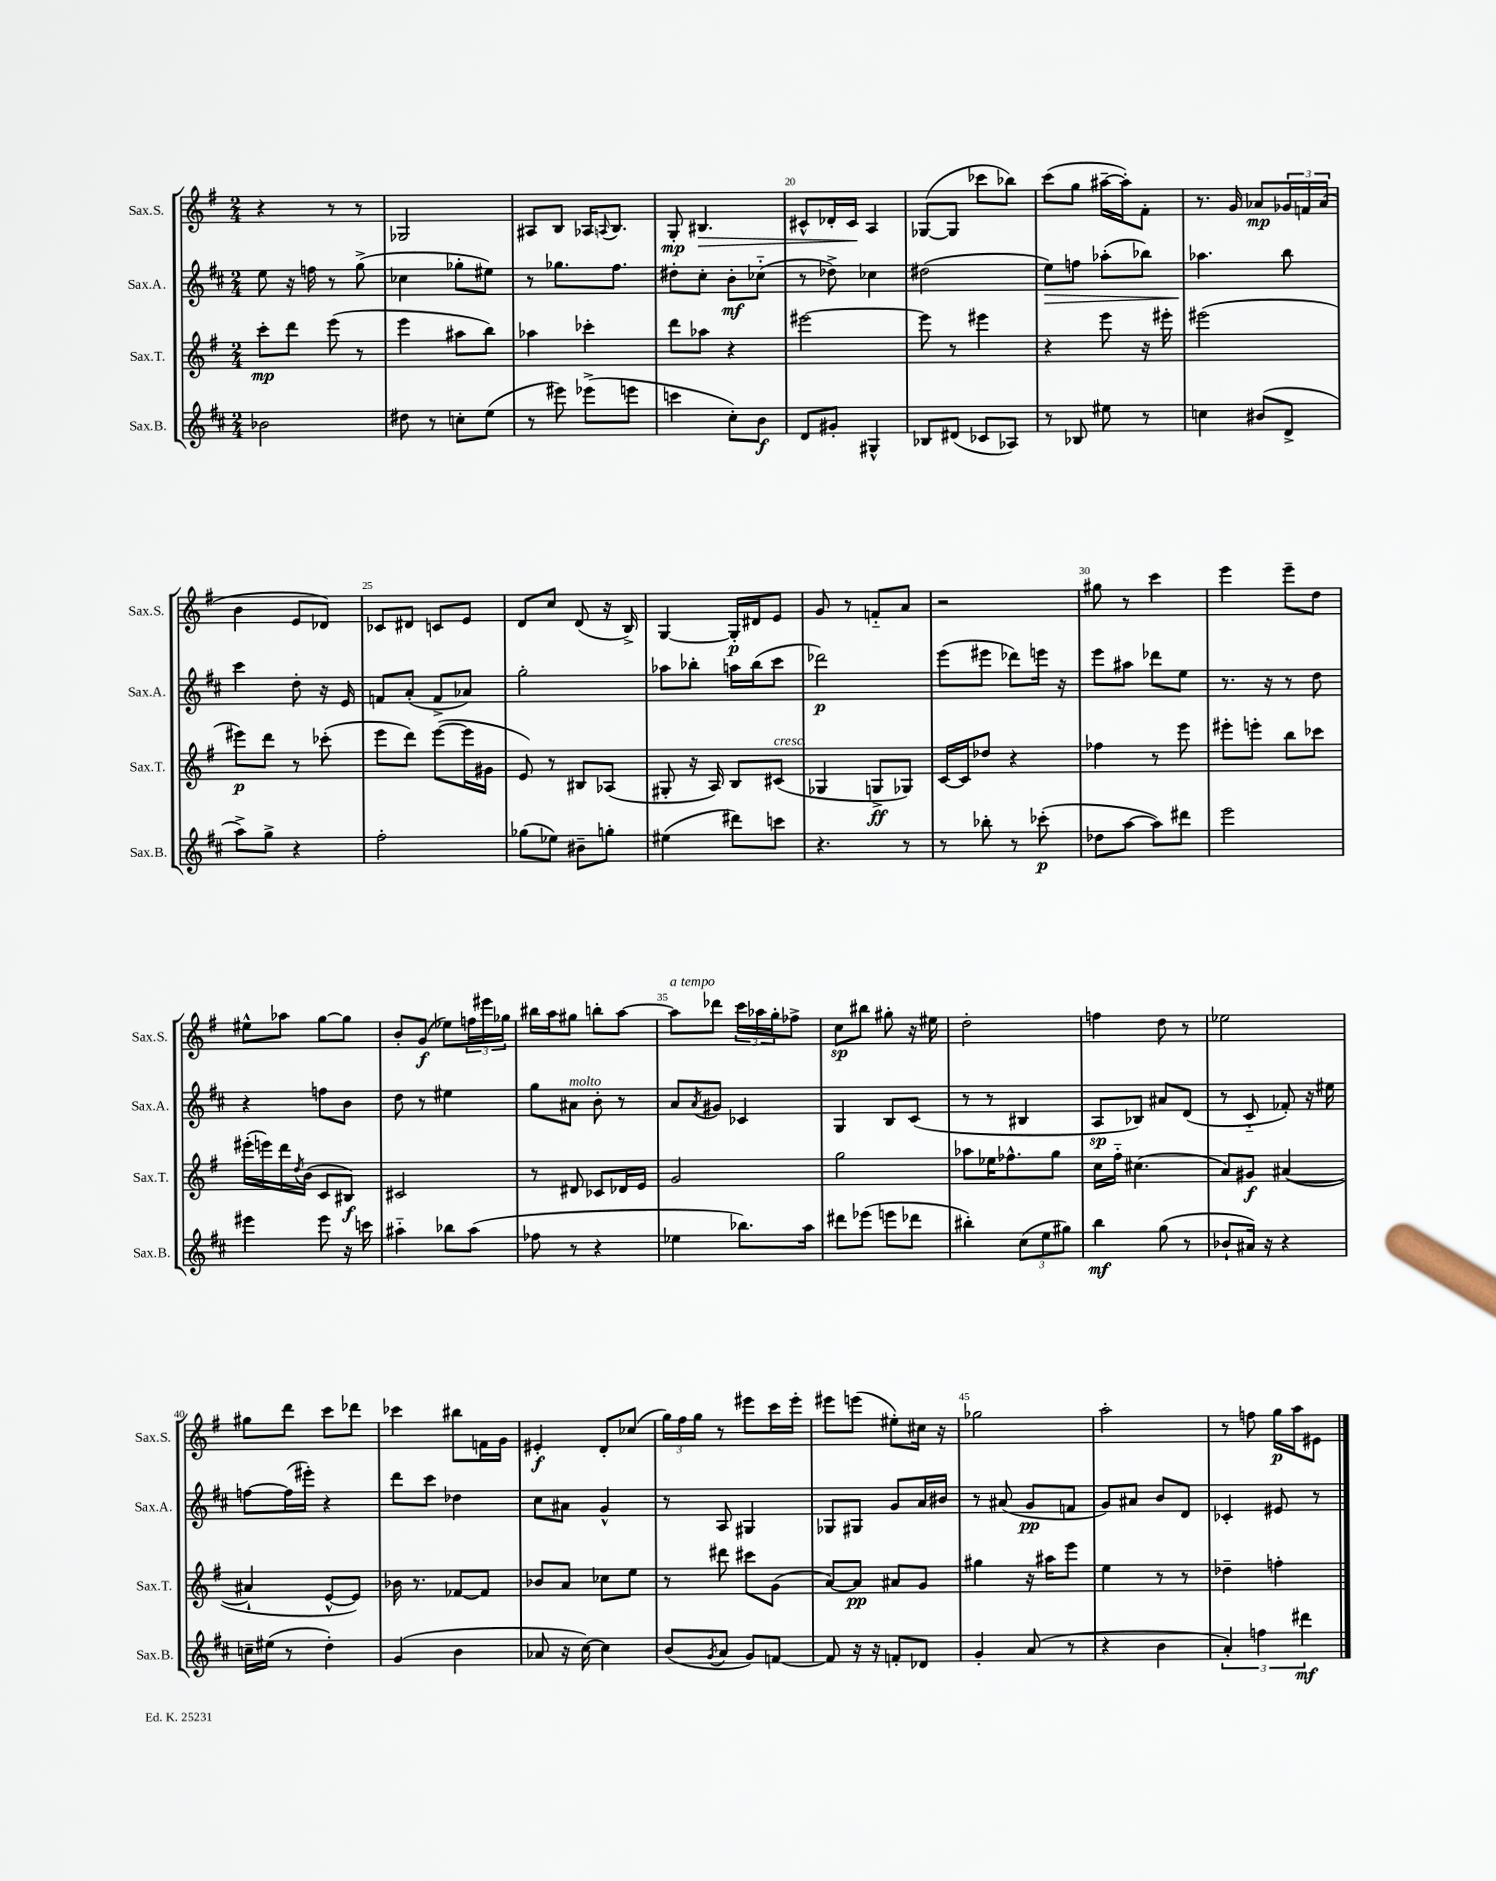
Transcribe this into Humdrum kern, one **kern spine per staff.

**kern	**kern	**kern	**kern
*staff4	*staff3	*staff2	*staff1
*clefG2	*clefG2	*clefG2	*clefG2
*k[f#c#]	*k[f#]	*k[f#c#]	*k[f#]
*M2/4	*M2/4	*M2/4	*M2/4
2b-	8ccc'	8ee	4r
.	8ddd	16r	.
.	.	16ff	.
.	(8eee	8r	8r
.	8r	(8gg^	8r
=	=	=	=
8dd#	4eee	4cc-	2G-
8r	.	.	.
8cc'	8aa#	8gg-'	.
(8ee	8bb)	8ee#)	.
=	=	=	=
8r	4aa-	8r	8A#
8eee#)	.	8.gg-	8B
(8eee-^	4ccc-'	.	16A-
.	.	.	8qqA
.	.	8.ff#	8.B
8eee	.	.	.
=	=	=	=
4ccc	8ddd	8dd#'	8G'
.	8aa-	8cc#'	4.B#
8cc#')	4r	8b'	.
8b	.	(8cc-'~	.
=	=	=	=
8d	[2eee#	8r	8c#^^
8g#'	.	8dd-^)	16d-'
.	.	.	16c#
4G#^^	.	4cc-	4A
=	=	=	=
8B-	8eee#]	(2dd#	([8G-
(8d#	8r	.	8G-]
8c-	4eee#	.	8ccc-
8A-)	.	.	8bb-)
=	=	=	=
8r	4r	8ee)	(8ccc
8B-	.	8ff	8gg
8ee#	8eee	(8aa-'	[16aa#~
.	.	.	16aa#'])
8r	16r	8bb-)	8f#'
.	16eee#'	.	.
=	=	=	=
4cc	(2eee#	4.aa-	8.r
.	.	.	16g
(8b#	.	.	8a-
8d^	.	8bb	24g-
.	.	.	24f
.	.	.	(24a-
=	=	=	=
8aa^)	8eee#)	4ccc#	4b
8gg^	8ddd	.	.
4r	8r	8dd'	8e
.	(8ccc-'	16r	8d-)
.	.	16e	.
=	=	=	=
2ff#'	8eee	8f	8c-
.	8ddd)	(8a'	8d#
.	([8eee	8f^	8c
.	16eee]	8a-)	8e
.	16g#	.	.
=	=	=	=
(8gg-	8e)	2gg'	8d
8ee-)	8r	.	8cc
8b#~	8B#	.	(8d
8gg'	(8A-	.	16r
.	.	.	16B^)
=	=	=	=
(4ee#	8G#'	8aa-	[4G
.	16r	8bb-'	.
.	16A)	.	.
8ddd#)	8B	16aa	16G']
.	.	(16bb-	16d#
8ccc	(8c#	8ccc#	8e
=	=	=	=
4.r	4G-	2ddd-)	8g
.	.	.	8r
.	8G^	.	8f'~
8r	8G-)	.	8a
=	=	=	=
8r	[16c	(8eee	2r
.	16c]	.	.
8bb-'	8dd-	8eee#	.
8r	4r	8ddd-)	.
(8ccc-'	.	16eee	.
.	.	16r	.
=	=	=	=
8dd-	4ff-	8eee	8gg#
[8aa	.	8aa#	8r
8aa])	8r	8ddd-	4ccc
8ddd#	8eee	8ee	.
=	=	=	=
2eee	8eee#'	8.r	4eee
.	8eee'	.	.
.	.	16r	.
.	8bb	8r	8eee~
.	8ccc-	8dd	8dd
=	=	=	=
4eee#	(16eee#'	4r	8ee#^^
.	16eee)	.	.
.	16ddd	.	8aa-
.	8qdd	.	.
.	(16b	.	.
8eee#	8c	8ff	[8gg
16r	8B#)	8b	8gg]
16ccc	.	.	.
=	=	=	=
4aa#'~	2c#	8dd	8b'
.	.	8r	(8g
8bb-	.	4ee#	8ee-)
(8aa#	.	.	24ff
.	.	.	24eee#
.	.	.	24gg-
=	=	=	=
8ff-	8r	8gg	16bb#
.	.	.	16aa
8r	8d#	8a#	8gg#
4r	8c-	8b'	8bb'
.	16d-	8r	[8aa
.	16e	.	.
=	=	=	=
4ee-	2g	8a	8aa]
.	.	8qa	.
.	.	8g#	8ddd-
8.bb-)	.	4c-	24ccc
.	.	.	24aa-
.	.	.	24gg'
.	.	.	8ff-^
16aa	.	.	.
=	=	=	=
8ddd#	2gg	4G	8cc
(8eee-	.	.	8bb#
8eee	.	8B	8gg#'
8ddd-	.	(8c#	16r
.	.	.	16ee#
=	=	=	=
4bb#')	8aa-	8r	2dd'
.	16ee-	8r	.
.	8.ff-^^	.	.
(12cc#	.	4B#	.
12ee	.	.	.
.	8gg	.	.
12gg#)	.	.	.
=	=	=	=
4bb	16cc	8A	4ff
.	16ff#'~	.	.
.	(4.cc#	8B-)	.
(8gg	.	8a#	8dd
8r	.	(8d	8r
=	=	=	=
8b-`	8a)	8r	2ee-
16a#)	8g#	8c#'~	.
16r	.	.	.
4r	([4a#	8f-')	.
.	.	16r	.
.	.	16ee#	.
=	=	=	=
16cc~	4a#`]	[8ff	8gg#
(16ee#	.	.	.
8r	.	(16ff]	8ddd
.	.	16eee#')	.
4dd')	[8e^^	4r	8ccc
.	8e])	.	8ddd-
=	=	=	=
(4g	16b-	8ddd	4ccc-
.	8.r	.	.
.	.	8ccc#	.
4b	[8f-	4dd-	8bb#
.	8f-]	.	16f
.	.	.	16g
=	=	=	=
8a-	8b-	8cc#	4e#'
16r	8a	8a#	.
[16cc#)	.	.	.
4cc#]	8cc-	4g^^	8d'
.	8ee	.	(8cc-
=	=	=	=
(8b	8r	8r	24gg)
.	.	.	24ff#
.	.	.	24gg
8qg	.	.	.
8a	8ddd#	8A	8r
8g)	8ccc#	4G#	8eee#
[8f	(8g	.	16ccc
.	.	.	16eee#'
=	=	=	=
8f]	[8a)	8G-	8eee#
16r	8a]	8G#	(8eee
16r	.	.	.
8f'	8a#	8g	8ee#')
8d-	8g	16a	16cc#
.	.	16b#	16r
=	=	=	=
4g'	4gg#	8r	2gg-
.	.	(8a#	.
(8a	16r	8g	.
.	16aa#	.	.
8r	8eee	8f	.
=	=	=	=
4r	4ee	8g)	2aa'
.	.	8a#	.
4b	8r	8b	.
.	8r	8d	.
=	=	=	=
6a')	4dd-~	4c-'	8r
.	.	.	8ff
6ff	.	.	.
.	4ff'	8e#	16gg
.	.	.	16aa
6ddd#	.	.	.
.	.	8r	8e#
==	==	==	==
*-	*-	*-	*-
